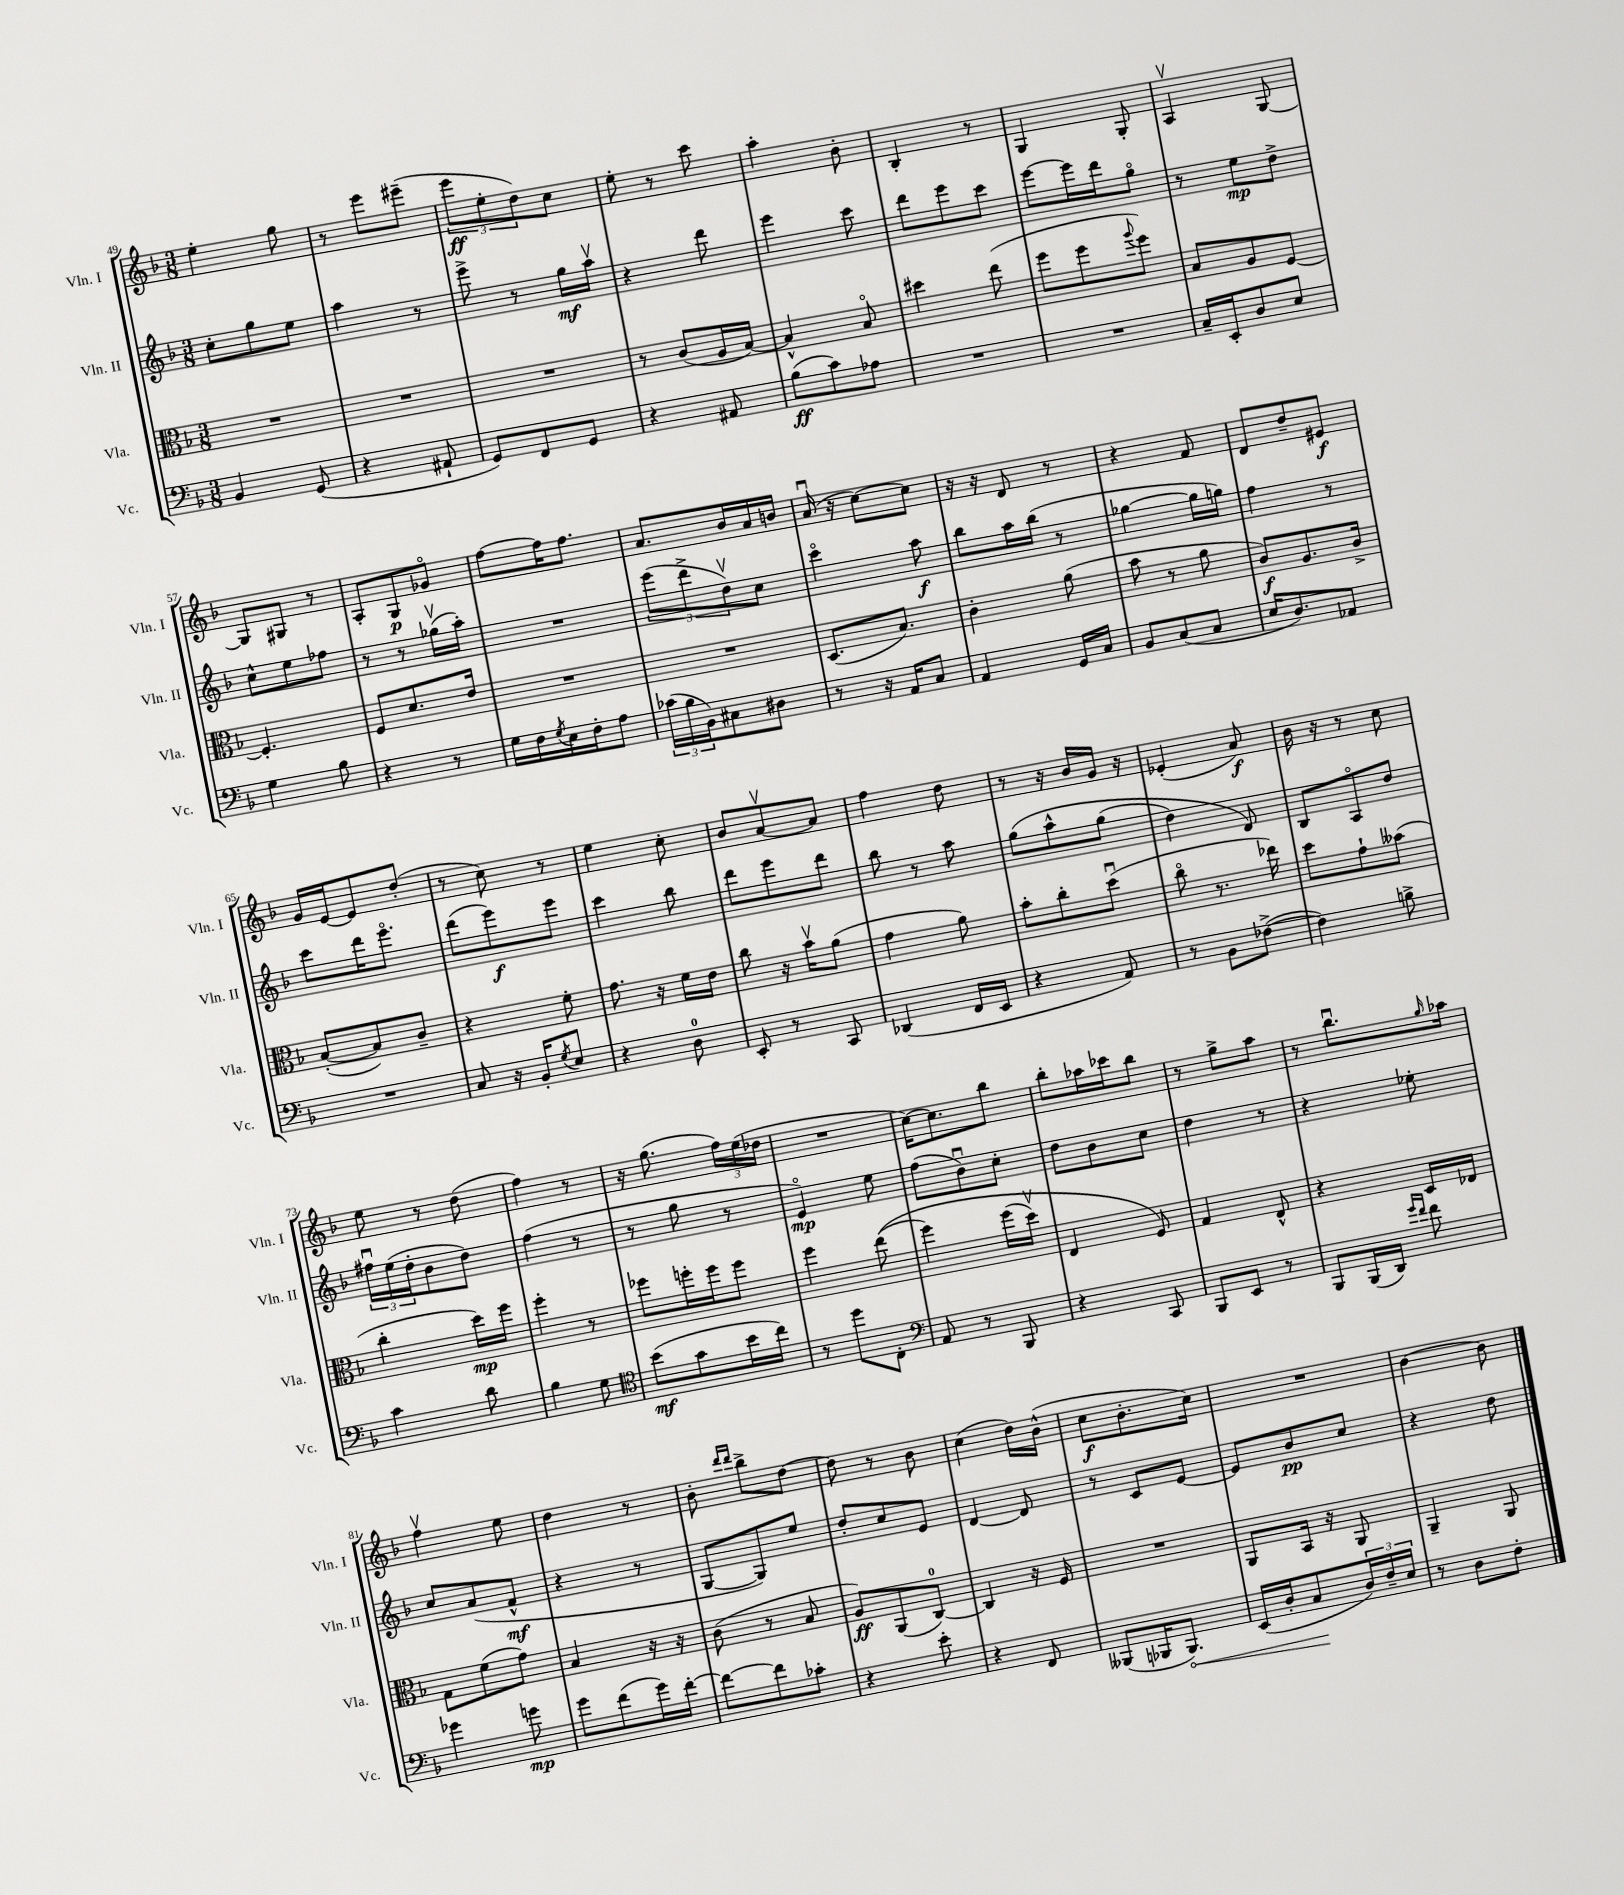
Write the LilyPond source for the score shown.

<<
\new StaffGroup <<
\new Staff = "s0" \with { instrumentName = "Vln. I" shortInstrumentName = "Vln. I" } {
    \clef treble \key f \major \numericTimeSignature \time 3/8
    e''4-. g''8 |
    r8 e'''8 eis'''8--( |
    \tuplet 3/2 { e'''8\ff e''8-. d''8) } c''8 |
    e''8-. r8 c'''8 |
    a''4-. bes'8-. |
    bes4-. r8 |
    g4 g8-. |
    a4\upbow g8~ |
    g8 gis8 r8 |
    a8-. g8\p ges'8\flageolet |
    f''8~ f''16 f''8. |
    a'8. bes'16 a'16 b'16 |
    a'16\downbow( r16 c''8~) c''8 |
    r16 r16 d'8 r8 |
    r4 f'8 |
    d'8 d''8-- eis'8\f |
    g'16 e'16~ e'8 d''8-.( |
    r8 c''8) r8 |
    e''4 c''8-. |
    bes'8 a'8~\upbow a'8 |
    f''4 d''8 |
    r8 r16 bes'16 g'16 r16 |
    ees'4-.( a'8\f) |
    bes'16 r16 r8 c''8 |
    e''8 r8 d''8( |
    f''4) r8 |
    r16 g''8.( \tuplet 3/2 { f''16) e''16( des''16 } |
    R4. |
    c''16~) c''8. bes''8 |
    bes''8-. aes''16 ces'''16 bes''8 |
    r8 g''8-> a''8 |
    r8 bes''8.\downbow \grace { g''16 } aes''16 |
    f''4\upbow e''8 |
    d''4 r8 |
    bes'8-. \grace { d'''16 d'''16 } bes''8-> d''8~ |
    d''8 r8 bes'8 |
    c''4( d''16) bes'16-^( |
    c''8\f bes'8.-. c''16) |
    R4. |
    bes'4~ bes'8 \bar "|." |
}
\new Staff = "s1" \with { instrumentName = "Vln. II" shortInstrumentName = "Vln. II" } {
    \clef treble \key f \major \numericTimeSignature \time 3/8
    c''8-. g''8 e''8 |
    a''4 r8 |
    e'''8-> r8 g''16\mf a''16\upbow |
    r4 d'''8 |
    e'''4 c'''8 |
    d'''8 e'''8 c'''8 |
    e'''8~ e'''16 d'''16 g''8\flageolet |
    r8 e''8\mp d''8-> |
    c''8-^ e''8 fes''8 |
    r8 r8 ges''16\upbow( a''16-.) |
    R4. |
    \tuplet 3/2 { e'''8( d'''8-> d''8\upbow) } c''8 |
    c'''4\flageolet a''8\f |
    bes''8 a''16 bes''16( r8 |
    ges''4~ ges''16 g''16) |
    f''4 r8 |
    c'''8 d'''16 e'''8.\flageolet |
    d'''8( e'''8\f) e'''8 |
    c'''4 bes''8 |
    d'''8 e'''8 d'''8 |
    bes''8 r8 a''8 |
    g''8\( a''8-^ g''8( |
    d''4) d'8\) |
    bes8 a8\flageolet d''8 |
    \tuplet 3/2 { fis''16\downbow e''16( d''16-. } bes'8 d''8) |
    f''4( r8 |
    r8 g''8 r8 |
    e'4\flageolet\mp) e''8 |
    f''8( bes'8\downbow) c''8-. |
    d''8 bes'8 c''8 |
    d''4 r8 |
    r4 ees''8-. |
    c''8 a'8( f'8-^\mf |
    r4 r8 |
    g8~ g8) e''8 |
    d''8-. c''8 e'8 |
    d'4~ d'8 |
    r8 c'8 e'8~ |
    e'8 bes'8\pp c''8 |
    r4 d''8 \bar "|." |
}
\new Staff = "s2" \with { instrumentName = "Vla." shortInstrumentName = "Vla." } {
    \clef alto \key f \major \numericTimeSignature \time 3/8
    R4. |
    R4. |
    R4. |
    r8 c'8( a16 bes16~) |
    bes4-^ bes8\flageolet |
    dis''4 e''8( |
    f''8 f''8 \appoggiatura { a''8 } f''8) |
    bes8 a8 f8~ |
    f4.-. |
    f8 d'8. e'16 |
    R4. |
    R4. |
    d8.( bes8.) |
    c'4-. a'8( |
    bes'8 r8 a'8 |
    c'8\f) a8. c'16-> |
    bes8~-.( bes8) c'8-- |
    r4 f'8-. |
    g'8. r16 f'16 e'16 |
    c''8 r16 bes'16\upbow a'8( |
    g'4 a'8) |
    bes'8-. c''8-. d''8\downbow( |
    c''8\flageolet r8. ees''16) |
    d''8 g'8-! beses'8( |
    c''4-. d''16\mp) f''16 |
    f''4-. r8 |
    fes''8 f''16-. f''16 f''8 |
    f''4 e''8(\( |
    f''4) f''16( d''16\upbow) |
    e4 f8\) |
    g4 e8-^ |
    r4 d16 ees16 |
    g8 f'8( g'8) |
    bes4 r16 r16 |
    c'8( r8 bes8 |
    a8\ff) a,8( c8-0~) |
    c4 r16 f16 |
    R4. |
    a,8 bes,16 r16 a,8 |
    a,4-- a,8 \bar "|." |
}
\new Staff = "s3" \with { instrumentName = "Vc." shortInstrumentName = "Vc." } {
    \clef bass \key f \major \numericTimeSignature \time 3/8
    bes,4 g,8( |
    r4 ais,8-! |
    g,8) f,8 g,8 |
    r4 ais,8 |
    bes8\ff( c'8) aes8 |
    R4. |
    R4. |
    c16-- e,16-. d8 e8 |
    g4 bes8 |
    r4 r8 |
    g16 f16 \acciaccatura { g8 } e16 f16-. a8 |
    \tuplet 3/2 { ces'16( bes16 bes,16) } cis8 dis8 |
    r8 r16 a,16 c8 |
    a,4 g,16 c16 |
    bes,8 c8( c8 |
    e16 d8.) aes,8 |
    R4. |
    c8 r16 bes,16-. \acciaccatura { g8 } e8 |
    r4 d8-0 |
    e,8-. r8 c,8 |
    des,4( f,16 e,16 |
    r4 a,8) |
    r8 bes,8 fes8~->( |
    fes4) b8-> |
    c'4 d'8 |
    bes4 g8 |
    \clef tenor bes'8\mf( g'8 bes'16 c''16) |
    r8 d''8 c8-. |
    \clef bass a,8 r8 bes,,8 |
    r4 c,8 |
    bes,,8 e,8 r8 |
    bes,,8 bes,,16( d,16) \grace { g'16 f'16 } f'8 |
    ges'4 g'8\mp |
    g'8 f'8( g'16) f'16~-. |
    f'8~ f'8 ces'8-. |
    r4 e'8-. |
    r4 f,8 |
    beses,,8( bes,,16 \once \override Hairpin.circled-tip = ##t bes,,8.\<) |
    e,16( d16-. c8\! \tuplet 3/2 { d16) f16-- e16 } |
    r8 d8 f8-. \bar "|." |
}
>>
>>
\layout { \context { \Score currentBarNumber = #49 } }
